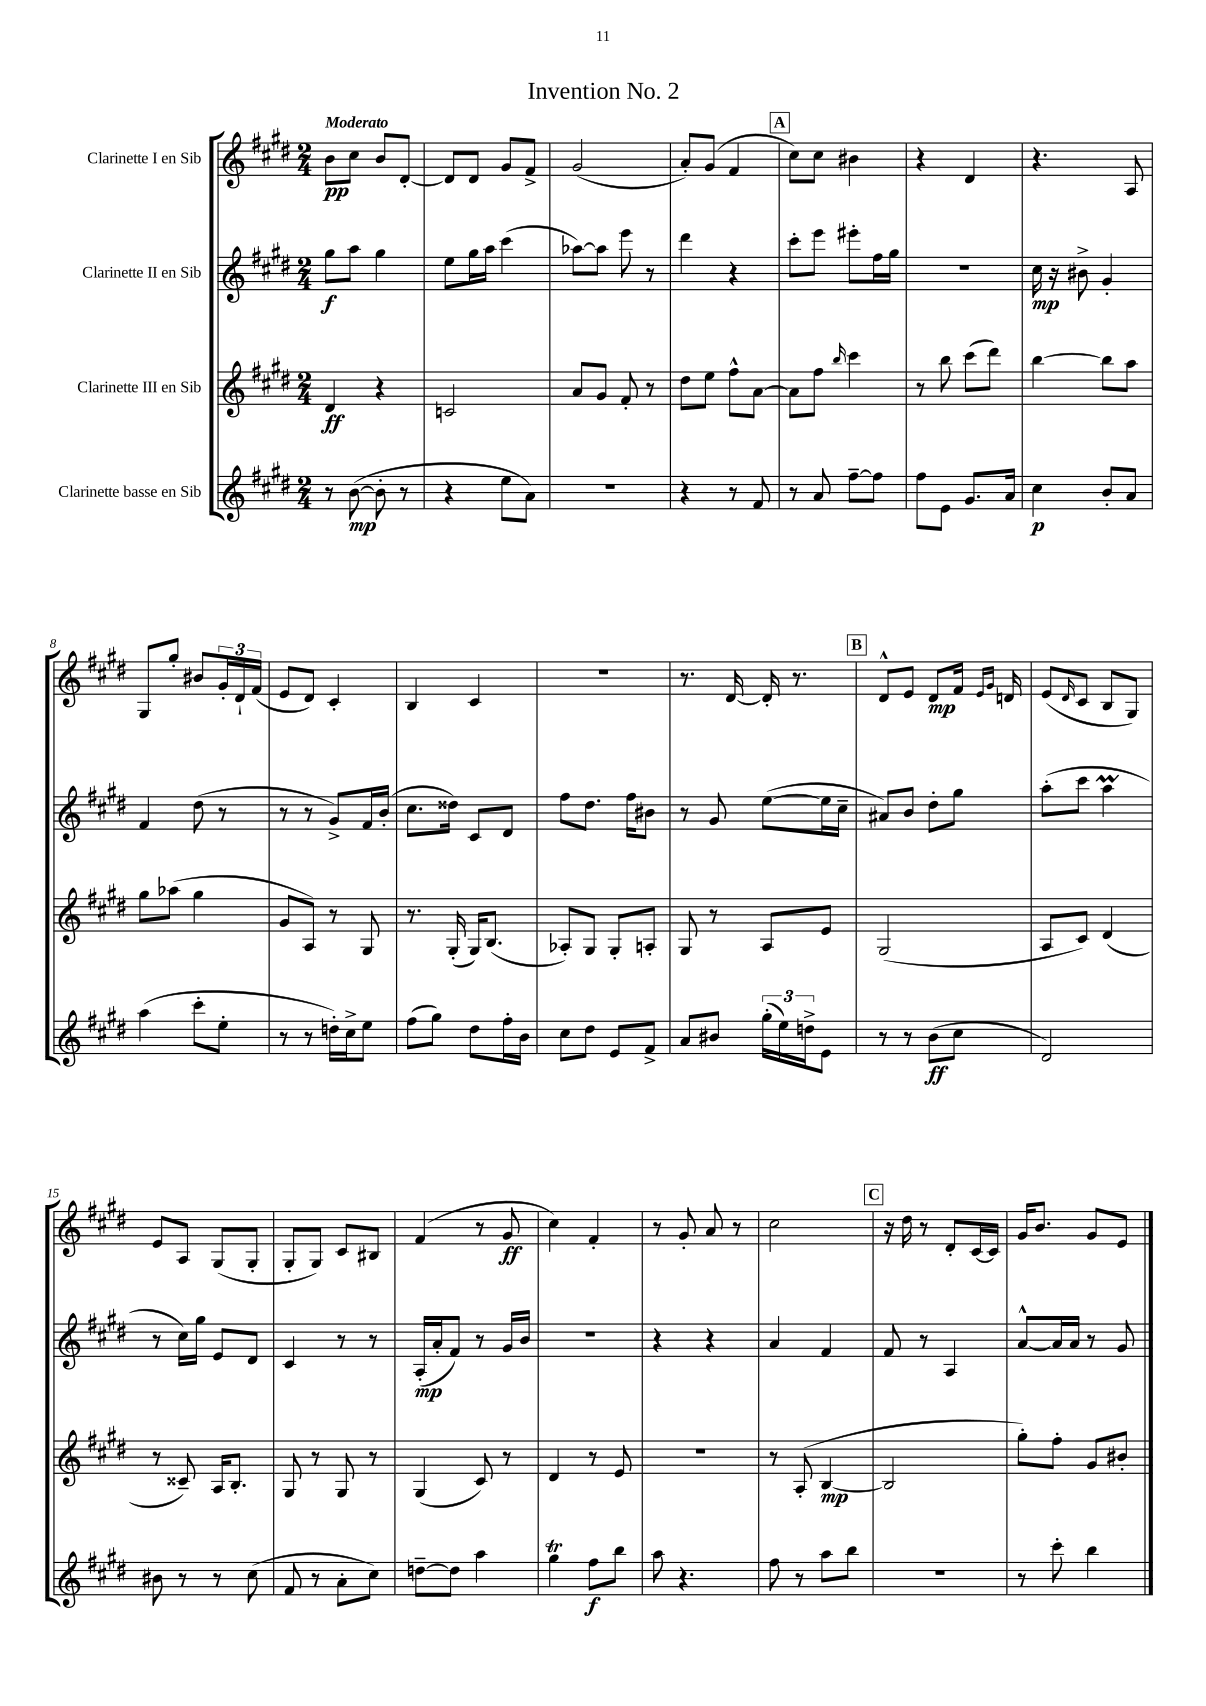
\header { title = "Invention No. 2" }
<<
\new StaffGroup <<
\new Staff = "s0" \with { instrumentName = "Clarinette I en Sib" } {
    \clef treble \key e \major \numericTimeSignature \time 2/4 \tempo "Moderato"
    b'8\pp cis''8 b'8 dis'8~-. |
    dis'8 dis'8 gis'8 fis'8-> |
    gis'2( |
    a'8-.) gis'8( fis'4 |
    \mark \markup { \box "A" } cis''8) cis''8 bis'4 |
    r4 dis'4 |
    r4. a8 |
    gis8 gis''8-. bis'8 \tuplet 3/2 { gis'16-. dis'16-! fis'16( } |
    e'8 dis'8) cis'4-. |
    b4 cis'4 |
    R2 |
    r8. dis'16~ dis'16-. r8. |
    \mark \markup { \box "B" } dis'8-^ e'8 dis'8\mp fis'16 \grace { e'16 gis'16 } d'16 |
    e'8( \grace { dis'16 } cis'8 b8 gis8) |
    e'8 a8 gis8( gis8-. |
    gis8-. gis8) cis'8 bis8 |
    fis'4( r8 gis'8\ff |
    cis''4) fis'4-. |
    r8 gis'8-. a'8 r8 |
    cis''2 |
    \mark \markup { \box "C" } r16 dis''16 r8 dis'8-. cis'16~ cis'16 |
    gis'16 b'8. gis'8 e'8 \bar "|." |
}
\new Staff = "s1" \with { instrumentName = "Clarinette II en Sib" } {
    \clef treble \key e \major \numericTimeSignature \time 2/4
    gis''8\f a''8 gis''4 |
    e''8 gis''16 a''16 cis'''4( |
    aes''8~) aes''8 e'''8 r8 |
    dis'''4 r4 |
    \mark \markup { \box "A" } cis'''8-. e'''8 eis'''8-. fis''16 gis''16 |
    R2 |
    cis''16\mp r16 bis'8-> gis'4-. |
    fis'4 dis''8( r8 |
    r8 r8 gis'8->) fis'16 b'16-.( |
    cis''8. disis''16) cis'8 dis'8 |
    fis''8 dis''8. fis''16 bis'8 |
    r8 gis'8 e''8~( e''16 cis''16-- |
    \mark \markup { \box "B" } ais'8) b'8 dis''8-. gis''8 |
    a''8-.( cis'''8 a''4\prall |
    r8 cis''16) gis''16 e'8 dis'8 |
    cis'4 r8 r8 |
    a16-.\mp( a'16-. fis'8) r8 gis'16 b'16 |
    R2 |
    r4 r4 |
    a'4 fis'4 |
    \mark \markup { \box "C" } fis'8 r8 a4 |
    a'8~-^ a'16 a'16 r8 gis'8 \bar "|." |
}
\new Staff = "s2" \with { instrumentName = "Clarinette III en Sib" } {
    \clef treble \key e \major \numericTimeSignature \time 2/4
    dis'4\ff r4 |
    c'2 |
    a'8 gis'8 fis'8-. r8 |
    dis''8 e''8 fis''8-^ a'8~ |
    \mark \markup { \box "A" } a'8 fis''8 \grace { b''16 } cis'''4 |
    r8 b''8 cis'''8( dis'''8) |
    b''4~ b''8 a''8 |
    gis''8 aes''8( gis''4 |
    gis'8 a8) r8 gis8 |
    r8. gis16-.( gis16) b8.( |
    aes8-.) gis8 gis8-. a8-. |
    gis8 r8 a8 e'8 |
    \mark \markup { \box "B" } gis2( |
    a8 cis'8) dis'4( |
    r8 cisis'8--) a16 b8.-. |
    gis8 r8 gis8 r8 |
    gis4( cis'8) r8 |
    dis'4 r8 e'8 |
    R2 |
    r8 a8-.( b4~\mp |
    \mark \markup { \box "C" } b2 |
    gis''8-.) fis''8-. gis'8 bis'8-. \bar "|." |
}
\new Staff = "s3" \with { instrumentName = "Clarinette basse en Sib" } {
    \clef treble \key e \major \numericTimeSignature \time 2/4
    r8 b'8~\mp( b'8-. r8 |
    r4 e''8 a'8) |
    R2 |
    r4 r8 fis'8 |
    \mark \markup { \box "A" } r8 a'8 fis''8~-- fis''8 |
    fis''8 e'8 gis'8. a'16 |
    cis''4\p b'8-. a'8 |
    a''4( cis'''8-. e''8-. |
    r8 r8 d''16-.) cis''16-> e''8 |
    fis''8( gis''8) dis''8 fis''16-. b'16 |
    cis''8 dis''8 e'8 fis'8-> |
    a'8 bis'8 \tuplet 3/2 { gis''16-.( e''16) d''16-> } e'8 |
    \mark \markup { \box "B" } r8 r8 b'8\ff( cis''8 |
    dis'2) |
    bis'8 r8 r8 cis''8( |
    fis'8 r8 a'8-. cis''8) |
    d''8~-- d''8 a''4 |
    gis''4\trill fis''8\f b''8 |
    a''8 r4. |
    fis''8 r8 a''8 b''8 |
    \mark \markup { \box "C" } r2 |
    r8 cis'''8-. b''4 \bar "|." |
}
>>
>>
